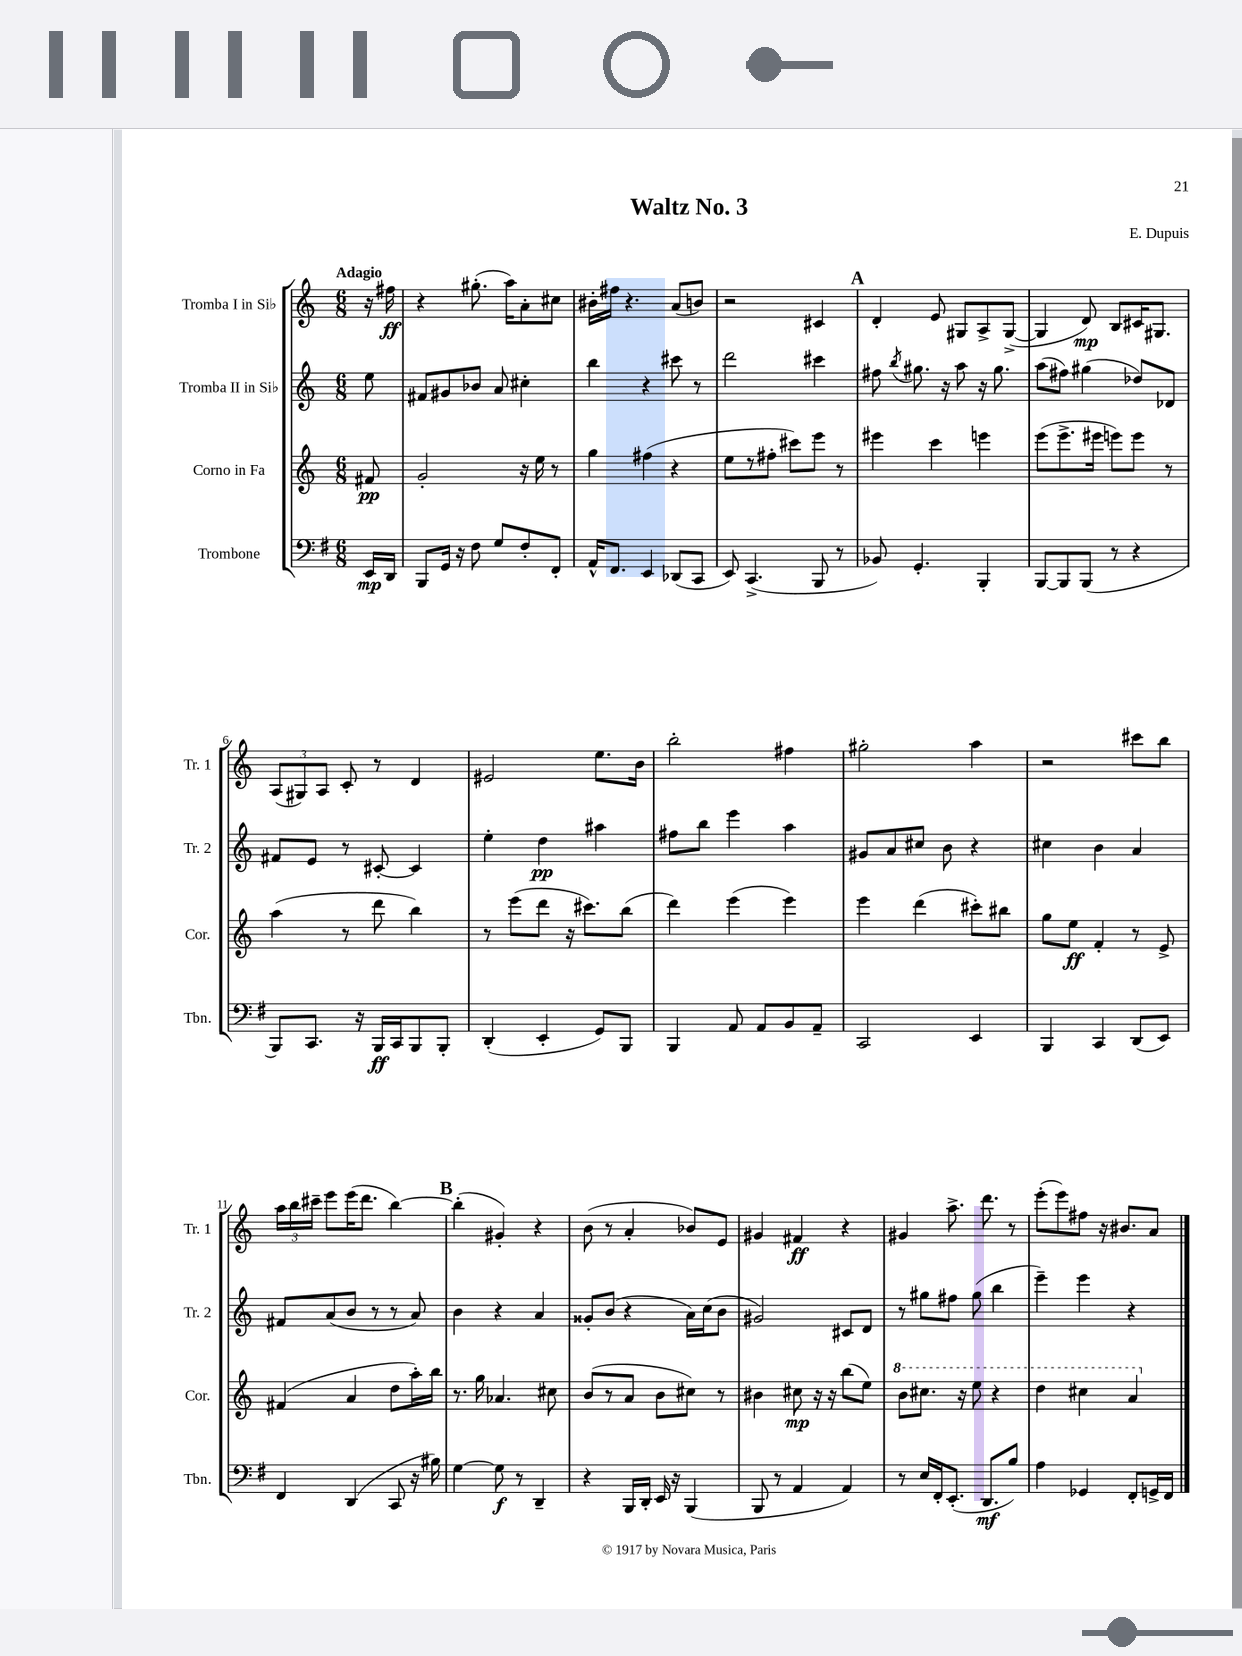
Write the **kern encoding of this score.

**kern	**kern	**kern	**kern
*staff4	*staff3	*staff2	*staff1
*clefF4	*clefG2	*clefG2	*clefG2
*k[f#]	*k[]	*k[]	*k[]
*M6/8	*M6/8	*M6/8	*M6/8
16EE	8f#	8ee	16r
16DD	.	.	16ff#
=	=	=	=
8BBB	2g'	8f#	4r
16GG	.	8g#	.
16r	.	.	.
8F#	.	8b-	(8.gg#'
8G	.	8a	.
.	.	.	16aa)
8F#'	16r	4cc#'	8a'
.	16ee	.	.
8FF#'	8r	.	8cc#
=	=	=	=
16AA^^	4gg	4bb	16b#'
8.FF#	.	.	16ff#
.	.	.	4.r
4EE	(4ff#	4r	.
(8DD-	4r	8ccc#	(8a
8CC	.	8r	8b)
=	=	=	=
8EE)	8ee	2ddd	2r
(4.CC^	8r	.	.
.	8ff#'	.	.
.	8ccc#)	.	.
8BBB	8eee	4ccc#	4c#
8r	8r	.	.
=	=	=	=
8BB-)	4eee#	8ff#	4d'
.	.	8qbb	.
4.GG'	.	8.gg#	.
.	4ccc	.	8e
.	.	16r	.
.	.	8aa	8G#
4BBB'	4eee	16r	8A^
.	.	8.gg#	.
.	.	.	([8G#^
=	=	=	=
[8BBB	(8eee	(8aa	4G#]
8BBB]	8.eee^	8ff#)	.
(8BBB	.	(4gg#	8d)
.	16eee#	.	.
8r	8eee)	.	8B
4r	8eee	8dd-)	16c#
.	.	.	8.G#
.	8r	8d-	.
=	=	=	=
8BBB)	(4aa	8f#	(12A
.	.	.	12G#)
8.CC	.	8e	.
.	.	.	12A
.	8r	8r	8c'
16r	.	.	.
16BBB	8ddd	[8c#'	8r
16CC	.	.	.
8BBB	4bb)	4c#]	4d
8BBB'	.	.	.
=	=	=	=
(4DD'	8r	4ee'	2e#
.	(8eee	.	.
4EE'	8ddd	4dd	.
.	16r	.	.
.	8.ccc#)	.	.
8GG)	.	4aa#	8.ee
8BBB	(8bb	.	.
.	.	.	16b
=	=	=	=
4BBB	4ddd)	8ff#	2bb'
.	.	8bb	.
8AA	(4eee	4eee	.
8AA	.	.	.
8BB	4eee)	4aa	4ff#
8AA~	.	.	.
=	=	=	=
2CC	4eee	8g#	2gg#'
.	.	8a	.
.	(4ddd	8cc#	.
.	.	8b	.
4EE	8ccc#')	4r	4aa
.	8bb#	.	.
=	=	=	=
4BBB	8gg	4cc#	2r
.	8ee	.	.
4CC	4f'	4b	.
(8DD	8r	4a	8ccc#
8EE)	8e^	.	8bb
=	=	=	=
4FF#	(4f#	8f#	24aa
.	.	.	24bb
.	.	.	24ccc#~
.	.	(8a	8eee
(4DD	4a	8b	(16eee
.	.	.	8.ddd
.	.	8r	.
8CC	8dd	8r	[4bb)
16r	16aa')	8a)	.
16B#)	16bb	.	.
=	=	=	=
[4G	8.r	4b	(4bb']
.	16gg	.	.
8G]	4.a-	4r	4g#')
8r	.	.	.
4DD~	.	4a	4r
.	8cc#	.	.
=	=	=	=
4r	(8b	8g##'	(8b
.	8r	(8b	8r
16BBB	8a	4r	4a'
16DD'	.	.	.
16EE	8b	.	.
16r	.	.	.
(4BBB	8cc#)	16a)	8b-)
.	.	(16cc	.
.	8r	8b	8e
=	=	=	=
8BBB	4b#	2g#)	4g#
8r	.	.	.
4AA	8cc#	.	4f#
.	16r	.	.
.	16r	.	.
4AA)	(8bb	8c#	4r
.	8ee)	8d	.
=	=	=	=
8r	8bb	8r	4g#
16E	8.ccc#	8gg#	.
16FF#'	.	.	.
(8.EE'	.	8ff#	8.aa^
.	16r	.	.
.	8eee	(8gg#	.
8.DD	.	.	8.ddd
.	4r	4bb	.
8B)	.	.	8r
=	=	=	=
4A	4ddd	4eee~)	(8eee'
.	.	.	8eee)
4GG-	4ccc#	4eee	8ff#
.	.	.	16r
.	.	.	8.b#
8FF#'	4aa	4r	.
16GG^	.	.	8a
16FF#	.	.	.
==	==	==	==
*-	*-	*-	*-
